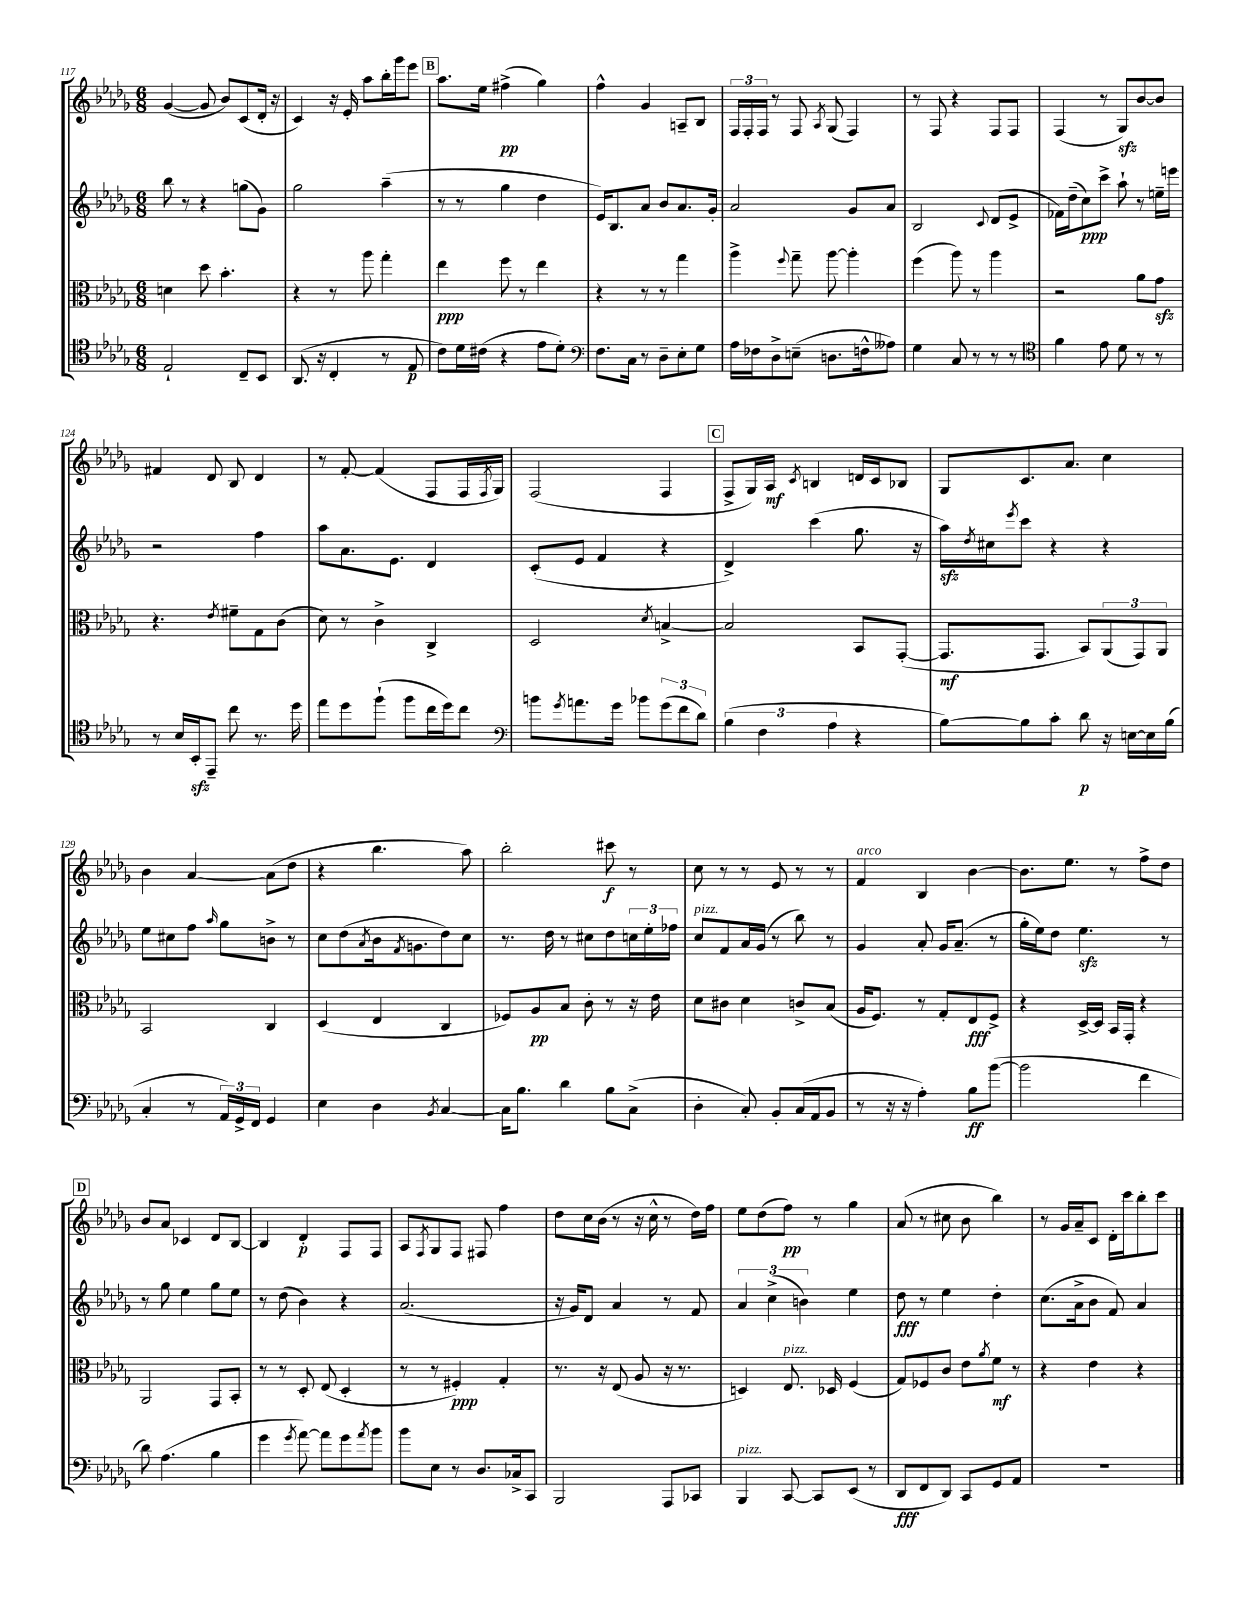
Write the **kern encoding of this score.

**kern	**dynam	**kern	**dynam	**kern	**dynam	**kern	**dynam
*part4	*part4	*part3	*part3	*part2	*part2	*part1	*part1
*staff4	*staff4	*staff3	*staff3	*staff2	*staff2	*staff1	*staff1
*clefC4	*	*clefC3	*	*clefG2	*	*clefG2	*
*k[b-e-a-d-g-]	*	*k[b-e-a-d-g-]	*	*k[b-e-a-d-g-]	*	*k[b-e-a-d-g-]	*
*M6/8	*	*M6/8	*	*M6/8	*	*M6/8	*
=117	=117	=117	=117	=117	=117	=117	=117
2E-`/	.	4dn\	.	8bb-\	.	([4g-/	.
.	.	.	.	8r	.	.	.
.	.	8dd-\	.	4r	.	8g-/]	.
.	.	4.b-'\	.	.	.	8b-/L)	.
8C~/L	.	.	.	(8ggn\L	.	(8c/	.
8BB-/J	.	.	.	8g-\J)	.	16d-'/Jk	.
.	.	.	.	.	.	16r	.
=118	=118	=118	=118	=118	=118	=118	=118
(8.AA-/	.	4r	.	2gg-\	.	4c/)	.
16r	.	.	.	.	.	.	.
4C'/	.	8r	.	.	.	16r	.
.	.	.	.	.	.	16e-'/	.
.	.	8aa-\	.	.	.	8aa-\L	.
8r	.	4gg-'\	.	(4aa-~\	.	16bb-'\L	.
.	.	.	.	.	.	16ggg-\J	.
8E-/	p	.	.	.	.	8eee-\J	.
!!LO:REH:place=s1:t=B
=119	=119	=119	=119	=119	=119	=119	=119
8c\L)	.	4ee-\	ppp	8r	.	8.aa-\L	.
16d-\L	.	.	.	8r	.	.	.
(16c#X\JJ	.	.	.	.	.	16ee-\Jk	.
4r	.	8ff\	.	4gg-\	.	(4ff#X^\	pp
.	.	8r	.	.	.	.	.
8e-\L	.	4ee-\	.	4dd-\	.	4gg-\)	.
8d-'\J)	.	.	.	.	.	.	.
=120	=120	=120	=120	=120	=120	=120	=120
*clefF4	*	*	*	*	*	*	*
8.F\L	.	4r	.	16e-/KL)	.	4ff^^\	.
.	.	.	.	8.B-/	.	.	.
16C\Jk	.	.	.	.	.	.	.
8r	.	8r	.	8a-/J	.	4g-/	.
8D-~\L	.	8r	.	8b-/L	.	.	.
8E-'\	.	4gg-\	.	8.a-/	.	8An~/L	.
8G-\J	.	.	.	.	.	8B-/J	.
.	.	.	.	16g-'/Jk	.	.	.
=121	=121	=121	=121	=121	=121	=121	=121
16A-\LL	.	4aa-^\	.	2a-/	.	24F/LL	.
.	.	.	.	.	.	24F'/	.
16F-X\J	.	.	.	.	.	.	.
.	.	.	.	.	.	24F/JJ	.
8D-^\	.	.	.	.	.	8r	.
.	.	8qqff/	.	.	.	.	.
(8En~\J	.	8gg-~\	.	.	.	8F/	.
.	.	.	.	.	.	8qA-/	.
8.Dn\L	.	[8aa-\	.	.	.	(8G-/	.
.	.	4aa-'\]	.	8g-/L	.	4F/)	.
16Fn^^\k	.	.	.	.	.	.	.
8A--X\J)	.	.	.	8a-/J	.	.	.
=122	=122	=122	=122	=122	=122	=122	=122
4G-\	.	(4ff\	.	2B-/	.	8r	.
.	.	.	.	.	.	8F/	.
8C/	.	8aa-\)	.	.	.	4r	.
8r	.	8r	.	.	.	.	.
.	.	.	.	8qqc/	.	.	.
8r	.	4aa-\	.	(8d-/L	.	8F/L	.
8r	.	.	.	8e-^/J	.	8F/J	.
=123	=123	=123	=123	=123	=123	=123	=123
*clefC4	*	*	*	*	*	*	*
4f\	.	2r	.	16f-X\LL)	.	(4F/	.
.	.	.	.	(16dd-~\J	.	.	.
.	.	.	.	8cc\)	ppp	.	.
8e-\	.	.	.	8ccc^\J	.	8r	.
8d-\	.	.	.	8aa-`\	.	8G-zz/L)	.
8r	.	8a-\L	.	8r	.	[8b-/	.
8r	.	8g-zz\J	.	16een~\LL	.	8b-/J]	.
.	.	.	.	16eeen\JJ	.	.	.
!!LO:LB:g=z
=124	=124	=124	=124	=124	=124	=124	=124
8r	.	4.r	.	2r	.	4f#X/	.
16B-/LL	.	.	.	.	.	.	.
16BB-zz'/J	.	.	.	.	.	.	.
8EE-~/J	.	.	.	.	.	8d-/	.
.	.	8qe-/	.	.	.	.	.
8cc\	.	8f#X~\L	.	.	.	8B-/	.
8.r	.	8G-\	.	4ff\	.	4d-/	.
.	.	(8c\J	.	.	.	.	.
16dd-\	.	.	.	.	.	.	.
=125	=125	=125	=125	=125	=125	=125	=125
8ee-\L	.	8d-\)	.	8aa-\L	.	8r	.
8dd-\	.	8r	.	8.a-\	.	[8f'/	.
(8ff`\J	.	4c^\	.	.	.	(4f/]	.
.	.	.	.	8.e-\J	.	.	.
8ff\L	.	.	.	.	.	.	.
16cc\L	.	4C^/	.	4d-/	.	8F/L	.
16dd-\J)	.	.	.	.	.	.	.
8cc\J	.	.	.	.	.	16F/L	.
.	.	.	.	.	.	8qF/	.
.	.	.	.	.	.	16G-/JJ)	.
=126	=126	=126	=126	=126	=126	=126	=126
*clefF4	*	*	*	*	*	*	*
8bn\L	.	2D-/	.	(8c'/L	.	(2F/	.
8qg-/	.	.	.	.	.	.	.
8.an\	.	.	.	8e-/J	.	.	.
.	.	.	.	4f/	.	.	.
16g-\Jk	.	.	.	.	.	.	.
8b-X\L	.	.	.	.	.	.	.
.	.	8qd-/	.	.	.	.	.
(12g-\	.	[4Bn^/	.	4r	.	4F/	.
12f\	.	.	.	.	.	.	.
12d-\J)	.	.	.	.	.	.	.
!!LO:REH:place=s1:t=C
=127	=127	=127	=127	=127	=127	=127	=127
(6B-\	.	2B/]	.	4d-^/)	.	8F^/L	.
.	.	.	.	.	.	16G-/L)	.
6F\	.	.	.	.	.	.	.
.	.	.	.	.	.	16A-/JJ	mf
.	.	.	.	.	.	8qc/	.
.	.	.	.	(4ccc\	.	4Bn/	.
6A-\	.	.	.	.	.	.	.
4r	.	8BB-/L	.	8.gg-\	.	16dn/LL	.
.	.	.	.	.	.	16c/J	.
.	.	([8GG-'/J	.	.	.	8B-X/J	.
.	.	.	.	16r	.	.	.
=128	=128	=128	=128	=128	=128	=128	=128
[8B-\L)	.	8.GG-/L]	mf	16aa-zz\LL)	.	8G-/L	.
.	.	.	.	8qdd-/	.	.	.
.	.	.	.	16cc#X\J	.	.	.
.	.	.	.	8qeee-/	.	.	.
8B-\]	.	.	.	8ccc\J	.	8.c/	.
.	.	8.GG-/J	.	.	.	.	.
8c'\J	.	.	.	4r	.	.	.
.	.	.	.	.	.	8.a-/J	.
8d-\	p	8BB-/L)	.	.	.	.	.
16r	.	(12AA-/	.	4r	.	4cc\	.
[16En\LL	.	.	.	.	.	.	.
.	.	12GG-/)	.	.	.	.	.
16E\]	.	.	.	.	.	.	.
.	.	12AA-/J	.	.	.	.	.
(16B-\JJ	.	.	.	.	.	.	.
!!LO:LB:g=z
=129	=129	=129	=129	=129	=129	=129	=129
4C'/	.	2BB-/	.	8ee-\L	.	4b-\	.
.	.	.	.	8cc#X\	.	.	.
8r	.	.	.	8ff\J	.	[4a-/	.
.	.	.	.	16qqaa-/	.	.	.
24AA-/LL)	.	.	.	8gg-\L	.	.	.
24GG-^/	.	.	.	.	.	.	.
24FF/JJ	.	.	.	.	.	.	.
4GG-/	.	4C/	.	8bn^\J	.	(8a-\L]	.
.	.	.	.	8r	.	8dd-\J	.
=130	=130	=130	=130	=130	=130	=130	=130
4E-\	.	(4D-/	.	8cc\L	.	4r	.
.	.	.	.	(8dd-\	.	.	.
.	.	.	.	8qa-/	.	.	.
4D-\	.	4E-/	.	16b-\k	.	4.bb-\	.
.	.	.	.	8qf/	.	.	.
.	.	.	.	8.gn\	.	.	.
8qBB-/	.	.	.	.	.	.	.
[4C/	.	4C/	.	8dd-\)	.	.	.
.	.	.	.	8cc\J	.	8aa-\)	.
=131	=131	=131	=131	=131	=131	=131	=131
16C\KL]	.	8F-X/L)	.	8.r	.	2bb-'\	.
8.B-\J	.	.	.	.	.	.	.
.	.	8A-/	pp	.	.	.	.
.	.	.	.	16dd-\	.	.	.
4d-\	.	8B-/J	.	8r	.	.	.
.	.	8c'\	.	8cc#X\L	.	.	.
8B-\L	.	8r	.	8dd-\	.	8ccc#X\	f
(8C^\J	.	16r	.	24ccn\L	.	8r	.
.	.	.	.	24ee-'\	.	.	.
.	.	16e-\	.	.	.	.	.
.	.	.	.	24ff-X\JJ	.	.	.
=132	=132	=132	=132	=132	=132	=132	=132
!	!	!	!	!LO:TX:a:i:t=pizz.	!	!	!
4D-'\	.	8d-\L	.	8cc/L	.	8cc\	.
.	.	8c#X\J	.	8f/	.	8r	.
8C'/)	.	4d-\	.	16a-/L	.	8r	.
.	.	.	.	(16g-/JJ	.	.	.
8BB-'/L	.	.	.	8r	.	8e-/	.
(16C/L	.	8cn^/L	.	8bb-\)	.	8r	.
16AA-/J	.	.	.	.	.	.	.
8BB-/J	.	(8B-/J	.	8r	.	8r	.
=133	=133	=133	=133	=133	=133	=133	=133
!	!	!	!	!	!	!LO:TX:a:i:t=arco	!
8r	.	16A-/KL	.	4g-/	.	4f/	.
.	.	8.F/J)	.	.	.	.	.
16r	.	.	.	.	.	.	.
16r	.	.	.	.	.	.	.
4A-'\)	.	8r	.	8a-'/	.	4B-/	.
.	.	8G-'/L	.	16g-/KL	.	.	.
.	.	.	.	(8.a-~/J	.	.	.
8B-\L	ff	8E-/	fff	.	.	[4b-\	.
([8b-\J	.	8F^/J	.	8r	.	.	.
=134	=134	=134	=134	=134	=134	=134	=134
2b-\]	.	4r	.	16gg-'\LL	.	8.b-\L]	.
.	.	.	.	16ee-\J)	.	.	.
.	.	.	.	8dd-\J	.	.	.
.	.	.	.	.	.	8.ee-\J	.
.	.	[16D-^/LL	.	4.ee-zz\	.	.	.
.	.	16D-/JJ]	.	.	.	.	.
.	.	16BB-/LL	.	.	.	8r	.
.	.	16GG-'/JJ	.	.	.	.	.
4f\	.	4r	.	.	.	8ff^\L	.
.	.	.	.	8r	.	8dd-\J	.
!!LO:LB:g=z
!!LO:REH:place=s1:t=D
=135	=135	=135	=135	=135	=135	=135	=135
8d-\)	.	2AA-/	.	8r	.	8b-/L	.
(4.A-\	.	.	.	8gg-\	.	8a-/J	.
.	.	.	.	4ee-\	.	4c-X/	.
4B-\	.	8GG-/L	.	8gg-\L	.	8d-/L	.
.	.	8BB-'/J	.	8ee-\J	.	[8B-/J	.
=136	=136	=136	=136	=136	=136	=136	=136
4g-\	.	8r	.	8r	.	4B-/]	.
.	.	8r	.	(8dd-\	.	.	.
8qg-/	.	.	.	.	.	.	.
[8a-\)	.	8D-'/	.	4b-\)	.	4d-'/	p
8a-\L]	.	(8E-/	.	.	.	.	.
8g-\	.	4D-'/	.	4r	.	8F/L	.
8qa-/	.	.	.	.	.	.	.
8b-\J	.	.	.	.	.	8F/J	.
=137	=137	=137	=137	=137	=137	=137	=137
8b-\L	.	8r	.	(2.a-/	.	8A-/L	.
.	.	.	.	.	.	8qF/	.
8E-\J	.	8r	.	.	.	8G-/	.
8r	.	4F#X'/)	ppp	.	.	8F/J	.
8.D-/L	.	.	.	.	.	8F#X/	.
.	.	4G-'/	.	.	.	4ff\	.
16C-X^/k	.	.	.	.	.	.	.
8CC/J	.	.	.	.	.	.	.
=138	=138	=138	=138	=138	=138	=138	=138
2BBB-/	.	8.r	.	16r	.	8dd-\L	.
.	.	.	.	16g-/KL)	.	.	.
.	.	.	.	8d-/J	.	16cc\L	.
.	.	16r	.	.	.	(16b-\JJ	.
.	.	(8E-/	.	4a-/	.	8r	.
.	.	8A-/	.	.	.	16r	.
.	.	.	.	.	.	16cc^^\	.
8AAA-/L	.	16r	.	8r	.	8r	.
.	.	8.r	.	.	.	.	.
8CC-X/J	.	.	.	8f/	.	16dd-\LL)	.
.	.	.	.	.	.	16ff\JJ	.
=139	=139	=139	=139	=139	=139	=139	=139
!LO:TX:a:i:t=pizz.	!	!	!	!	!	!	!
4BBB-/	.	4Dn/)	.	6a-/	.	8ee-\L	.
.	.	.	.	.	.	(8dd-\	.
.	.	.	.	(6cc^\	.	.	.
!	!	!LO:TX:a:i:t=pizz.	!	!	!	!	!
[8CC/	.	8.E-/	.	.	.	8ff\J)	pp
.	.	.	.	6bn\)	.	.	.
8CC/L]	.	.	.	.	.	8r	.
.	.	16D-X/	.	.	.	.	.
(8EE-/J	.	(4F/	.	4ee-\	.	4gg-\	.
8r	.	.	.	.	.	.	.
=140	=140	=140	=140	=140	=140	=140	=140
8DD-/L	fff	8G-/L)	.	8dd-\	fff	(8a-/	.
8FF/	.	8F-X/	.	8r	.	8r	.
8DD-/J)	.	8c/J	.	4ee-\	.	8cc#X\	.
8CC/L	.	8e-\L	.	.	.	8b-\	.
.	.	8qa-/	.	.	.	.	.
8GG-/	.	8f\J	mf	4dd-'\	.	4bb-\)	.
8AA-/J	.	8r	.	.	.	.	.
=141	=141	=141	=141	=141	=141	=141	=141
2.r	.	4r	.	(8.cc\L	.	8r	.
.	.	.	.	.	.	16g-/LL	.
.	.	.	.	16a-^\k	.	16a-~/J	.
.	.	4e-\	.	8b-\J	.	8c/J	.
.	.	.	.	8f/)	.	16d-'\LL	.
.	.	.	.	.	.	16ccc\J	.
.	.	4r	.	4a-/	.	8bb-'\	.
.	.	.	.	.	.	8ccc\J	.
==	==	==	==	==	==	==	==
*-	*-	*-	*-	*-	*-	*-	*-
